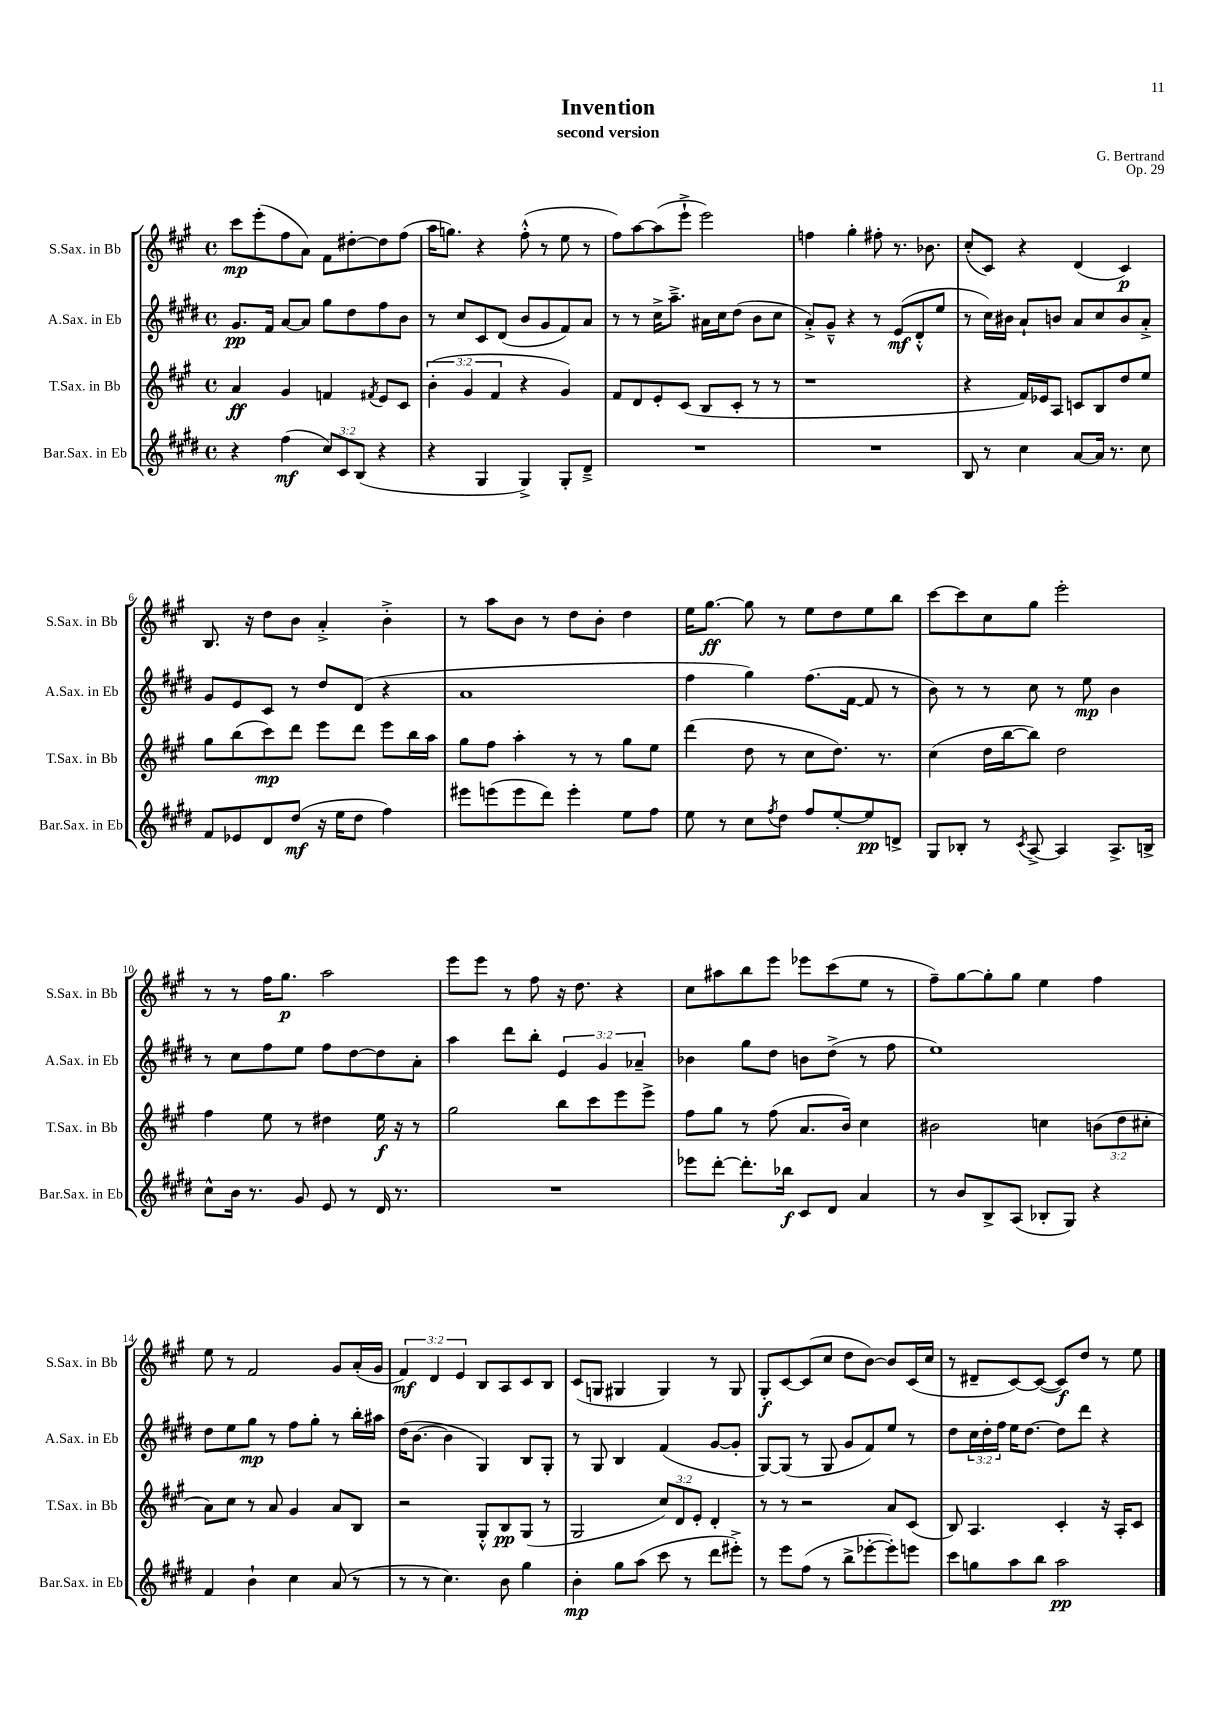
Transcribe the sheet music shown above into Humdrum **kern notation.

**kern	**kern	**kern	**kern
*staff4	*staff3	*staff2	*staff1
*clefG2	*clefG2	*clefG2	*clefG2
*k[f#c#g#d#]	*k[f#c#g#]	*k[f#c#g#d#]	*k[f#c#g#]
*M4/4	*M4/4	*M4/4	*M4/4
*met(c)	*met(c)	*met(c)	*met(c)
4r	4a	8.g#	8ccc#
.	.	.	(8eee'
.	.	16f#	.
(4ff#	4g#	[8a	8ff#
.	.	8a]	8a)
12cc#)	4f	8gg#	8f#
12c#	.	.	.
.	.	8dd#	[8dd#'
(12B	.	.	.
.	8qf#	.	.
4r	8e	8ff#	8dd#]
.	8c#	8b	(8ff#
=	=	=	=
4r	(6b'	8r	16aa
.	.	.	8.gg)
.	.	8cc#	.
.	6g#	.	.
4G#	.	8c#	4r
.	6f#	.	.
.	.	(8d#	.
4G#^)	4r	8b	(8ff#'^^
.	.	8g#	8r
8G#'	4g#)	8f#)	8ee
8d#~^	.	8a	8r
=	=	=	=
1r	8f#	8r	8ff#)
.	8d	8r	[8aa
.	8e'	16cc#^	(8aa]
.	.	8.aa~^	.
.	(8c#	.	8eee`^
.	8B	16a#	2eee)
.	.	16cc#	.
.	8c#'	(8dd#	.
.	8r	8b	.
.	8r	8cc#	.
=	=	=	=
1r	1r	8a'^)	4ff
.	.	8g#~^^	.
.	.	4r	4gg#'
.	.	8r	8ff#'
.	.	(8e	8.r
.	.	8d#'^^	.
.	.	.	8.b-
.	.	8ee	.
=	=	=	=
8B	4r	8r	(8cc#'
8r	.	16cc#)	8c#)
.	.	16b#	.
4cc#	16f#)	8a`	4r
.	16e-	.	.
.	8A	8b	.
[8a	8c	8a	(4d
16a]	8B	8cc#	.
8.r	.	.	.
.	8dd	8b	4c#)
8cc#	8ee	8a'^	.
=	=	=	=
8f#	8gg#	8g#	8.B
8e-	(8bb	8e	.
.	.	.	16r
8d#	8ccc#)	8c#	8dd
(8dd#	8ddd	8r	8b
16r	8eee	8dd#	4a'^
16ee	.	.	.
8dd#	8ddd	(8d#	.
4ff#)	8eee	4r	4b'^
.	16bb	.	.
.	16aa	.	.
=	=	=	=
8eee#	8gg#	1a	8r
(8eee	8ff#	.	8aa
8eee	4aa'	.	8b
8ddd#)	.	.	8r
4eee'	8r	.	8dd
.	8r	.	8b'
8ee	8gg#	.	4dd
8ff#	8ee	.	.
=	=	=	=
8ee	(4ddd	4ff#	16ee
.	.	.	[8.gg#
8r	.	.	.
8cc#	8dd	4gg#)	8gg#]
8qff#	.	.	.
8dd#	8r	.	8r
8ff#	8cc#	(8.ff#	8ee
[8ee'	8.dd)	.	8dd
.	.	[16f#	.
8ee]	.	8f#]	8ee
.	8.r	.	.
8d^	.	8r	8bb
=	=	=	=
8G#	(4cc#	8b)	[8ccc#
8B-'	.	8r	8ccc#]
8r	16dd	8r	8cc#
.	[16bb	.	.
8qc#	.	.	.
[8A^	8bb])	8cc#	8gg#
4A]	2dd	8r	2eee'
.	.	8ee	.
8.A^	.	4b	.
16B^	.	.	.
=	=	=	=
8cc#^^	4ff#	8r	8r
16b	.	8cc#	8r
8.r	.	.	.
.	8ee	8ff#	16ff#
.	.	.	8.gg#
8g#	8r	8ee	.
8e	4dd#	8ff#	2aa
8r	.	[8dd#	.
16d#	16ee	8dd#]	.
8.r	16r	.	.
.	8r	8a'	.
=	=	=	=
1r	2gg#	4aa	8eee
.	.	.	8eee
.	.	8ddd#	8r
.	.	8bb'	8ff#
.	8bb	6e	16r
.	.	.	8.dd
.	8ccc#	.	.
.	.	6g#	.
.	8eee	.	4r
.	.	6a-~	.
.	8eee^	.	.
=	=	=	=
8eee-	8ff#	4b-	8cc#
[8ddd#'	8gg#	.	8aa#
8.ddd#']	8r	8gg#	8bb
.	(8ff#	8dd#	8eee
16bb-	.	.	.
8c#	8.a	8b	8eee-
8d#	.	(8dd#^	(8ccc#
.	16b)	.	.
4a	4cc#	8r	8ee
.	.	8ff#	8r
=	=	=	=
8r	2b#	1ee)	8ff#~)
8b	.	.	[8gg#
8B^	.	.	8gg#']
(8A	.	.	8gg#
8B-'	4cc	.	4ee
8G#)	.	.	.
4r	(12b	.	4ff#
.	12dd	.	.
.	12cc#'	.	.
=	=	=	=
4f#	8a)	8dd#	8ee
.	8cc#	8ee	8r
4b`	8r	8gg#	2f#
.	8a	8r	.
4cc#	4g#	8ff#	.
.	.	8gg#'	.
(8a	8a	8r	8g#
8r	8B	16bb'	(16a'
.	.	16aa#	16g#
=	=	=	=
8r	2r	(16dd#	6f#)
.	.	[8.b	.
8r	.	.	.
.	.	.	6d
4.cc#)	.	4b]	.
.	.	.	6e
.	8G#'^^	4G#)	8B
8b	8B	.	8A
4gg#	(8G#	8B	8c#
.	8r	8G#'	8B
=	=	=	=
4b'	2G#	8r	(8c#
.	.	8G#	8G
8gg#	.	4B	4G#
(8aa	.	.	.
8ccc#	12cc#)	(4f#	4G#)
.	12d	.	.
8r	.	.	.
.	12e'	.	.
8ddd#	4d'	[8g#	8r
8eee#'^)	.	8g#']	8G#
=	=	=	=
8r	8r	[8G#)	8G#'
8eee	8r	(8G#]	[8c#
(8ff#	2r	8r	(8c#]
8r	.	8G#	8cc#
8bb^	.	8g#	8dd
[8eee-'	.	8f#)	[8b)
8eee-'])	8a	8ee	8b]
8eee	(8c#	8r	(16c#
.	.	.	16cc#
=	=	=	=
8ccc#	8B)	8dd#	8r
8gg	4.A	24cc#	8d#~
.	.	24dd#'	.
.	.	24ff#	.
8aa	.	16ee	[8c#)
.	.	[8.dd#	.
8bb	.	.	(8c#_
2aa	4c#'	8dd#]	8c#])
.	.	8ddd#	8dd
.	16r	4r	8r
.	16A'	.	.
.	8c#	.	8ee
==	==	==	==
*-	*-	*-	*-
